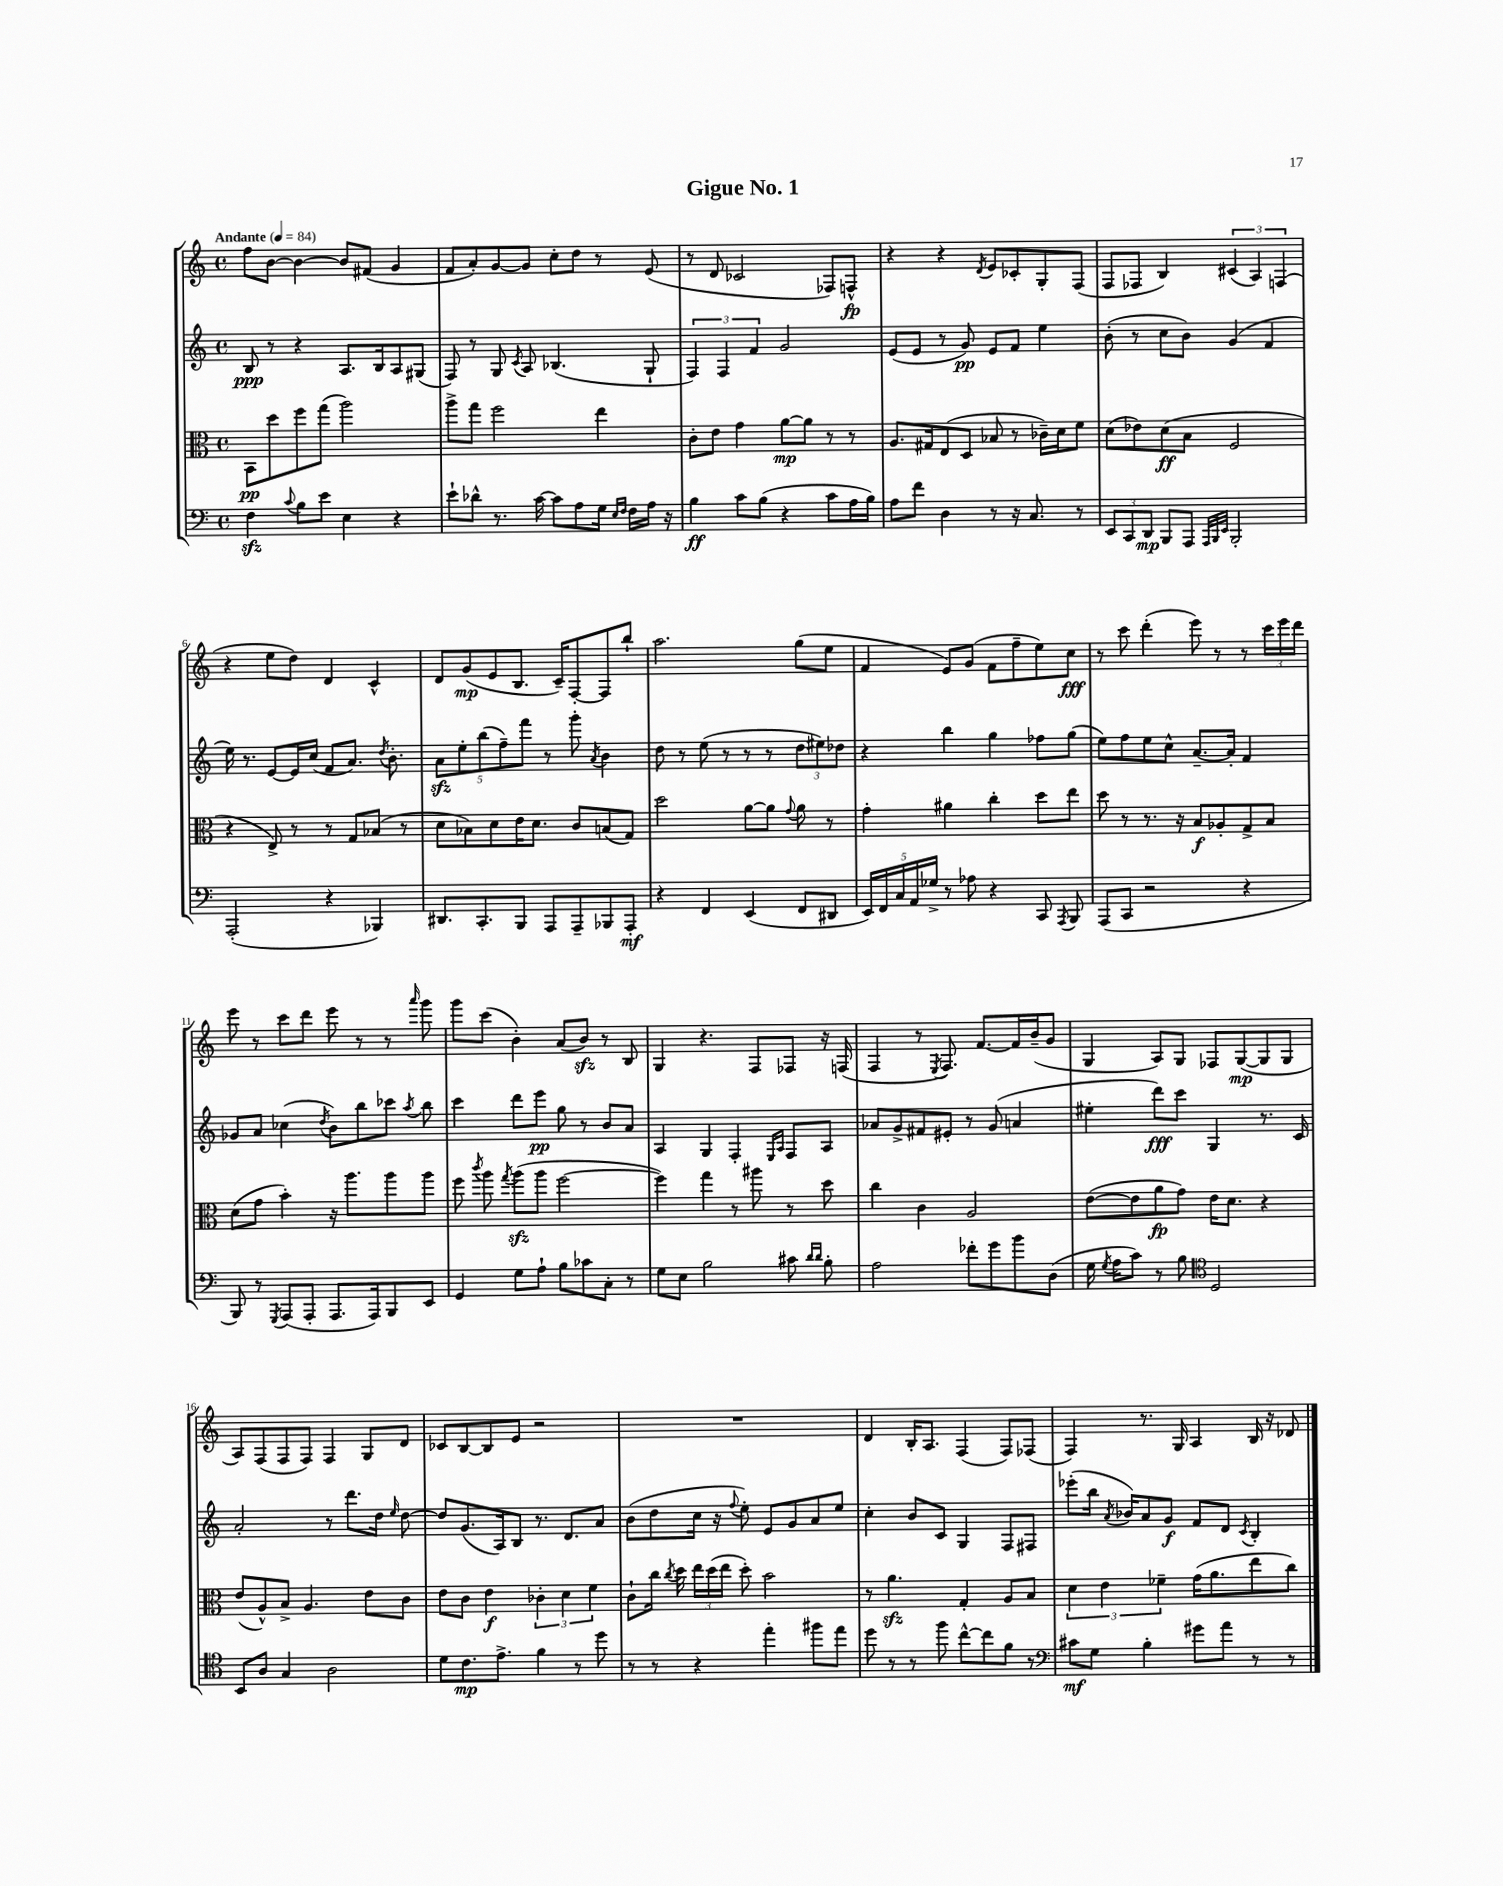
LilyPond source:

\header { title = "Gigue No. 1" }
<<
\new StaffGroup <<
\new Staff = "s0" {
    \clef treble \key c \major \defaultTimeSignature \time 4/4 \tempo "Andante" 4 = 84
    \autoBeamOff f''8[ b'8]~ b'4~ b'8[ fis'8]( g'4 |
    f'8[ a'8-.) g'8~ g'8] c''8[-. d''8] r8 e'8( |
    r8 d'8 ces'2 fes8[) f8]-^\fp |
    r4 r4 \acciaccatura { d'8 } e'8[ ces'8-. g8-. f8]( |
    f8[ fes8] b4) \tuplet 3/2 { cis'4( a4) f4( } |
    r4 e''8[ d''8]) d'4 c'4-^ |
    d'8[ g'8\mp( e'8 b8.] c'16[--) f8~-. f8 b''8]-! |
    a''2. g''8[( e''8] |
    f'4 e'8[) g'8]( f'8[ f''8-- e''8) c''8]\fff |
    r8 c'''8 d'''4-.( e'''8) r8 r8 \tuplet 3/2 { c'''16[ e'''16 d'''16] } |
    e'''8 r8 c'''8[ d'''8] e'''8 r8 r8 \grace { a'''16 } g'''8 |
    g'''8[ c'''8]( b'4-.) a'8[( b'8]\sfz) r8 b8 |
    g4 r4. f8[ fes8] r16 f16( |
    f4 r8 \acciaccatura { e8 } f8.) f'8.[~ f'16 b'16--( g'8] |
    g4 a8[) g8] fes8[ g8~\mp( g8 g8] |
    a8[) f8( f8 f8]) f4 g8[ d'8] |
    ces'8[ b8~ b8 e'8] r2 |
    R1 |
    d'4 b16[-. a8.] f4( f8[) fes8]( |
    f4) r8. g16 a4 b16 r16 des'8 \bar "|." |
}
\new Staff = "s1" {
    \clef treble \key c \major \defaultTimeSignature \time 4/4
    \autoBeamOff b8\ppp r8 r4 a8.[ b16 a8 gis8]( |
    f8) r8 g8 \acciaccatura { c'8 } a8 bes4.( g8-! |
    \tuplet 3/2 { f4) f4 f'4 } g'2 |
    e'8[( e'8] r8 g'8\pp) e'8[ f'8] e''4 |
    b'8-.( r8 c''8[ b'8]) g'4( f'4 |
    e''16) r8. e'8[~ e'16 c''16]( f'8[ a'8.]) \acciaccatura { d''8 } b'8.-. |
    \tuplet 5/4 { a'8[\sfz e''8-. b''8( f''8--) f'''8] } r8 g'''8-. \acciaccatura { a'8 } b'4 |
    d''8 r8 e''8( r8 r8 r8 \tuplet 3/2 { d''8[ eis''8) des''8] } |
    r4 b''4 g''4 fes''8[ g''8]( |
    e''8[) f''8 e''8 c''8]-^ a'8.[~-- a'16]-. f'4 |
    ges'8[ a'8] ces''4( \acciaccatura { d''8 } b'8[) b''8 ces'''8] \acciaccatura { a''8 } b''8 |
    c'''4 d'''8[ e'''8]\pp g''8 r8 b'8[ a'8] |
    a4 g4 f4-. \grace { e16[ a16] } f8[ a8] |
    aes'8[ g'8-> fis'8 eis'8]-. r8 g'8( a'4 |
    eis''4-. d'''8[\fff) c'''8] g4 r8. c'16 |
    a'2-. r8 d'''8.[ d''16] \grace { e''16 } d''8~ |
    d''8[ g'8.( a16) b8] r8. d'8.[ a'8] |
    b'8[( d''8 c''16] r16 \appoggiatura { f''8 } e''8-.) e'8[ g'8 a'8 e''8] |
    c''4-. b'8[ c'8] g4 f8[ fis8] |
    ees'''8[-.( b''16] \acciaccatura { a'8 } bes'16[) a'8 g'8]\f f'8[ d'8] \acciaccatura { c'8 } b4-. \bar "|." |
}
\new Staff = "s2" {
    \clef alto \key c \major \defaultTimeSignature \time 4/4
    \autoBeamOff b,8[\pp d''8 f''8 g''8]( a''2) |
    a''8[-> g''8] f''2 e''4 |
    c'8[-. e'8] g'4 a'8[~\mp a'8] r8 r8 |
    a8.[ gis16 e8( d8] bes8 r8 ces'16[--) d'16 f'8] |
    d'8[( ees'8) d'8\ff( b8] f2 |
    r4 e8->) r8 r8 g8[ bes8]( r8 |
    d'8[ bes8) d'8 e'16 d'8.] c'8[ b8( g8]) |
    d''2 a'8[~ a'8] \appoggiatura { g'8 } a'8 r8 |
    g'4-. ais'4 c''4-. d''8[ e''8] |
    d''8 r8 r8. r16 b8[\f aes8-. g8-> b8] |
    d'8[( g'8] b'4-.) r16 a''8.[ a''8 a''8] |
    f''8 \acciaccatura { c'''8 } a''8 \acciaccatura { g''8 } a''8[\sfz( a''8] f''2~ |
    f''4) g''4 r8 ais''8 r8 d''8 |
    c''4 c'4 a2 |
    e'8[~( e'8 a'8\fp g'8]) e'16[ d'8.] r4 |
    e'8[( a8-^) b8]-> a4. e'8[ c'8] |
    e'8[ c'8] e'4\f \tuplet 3/2 { ces'4-. d'4 f'4 } |
    c'8[-! c''16] \acciaccatura { c''8 } d''16 \tuplet 3/2 { e''16[ d''16( e''16] } d''8-.) b'2 |
    r8 a'4.\sfz g4-. a8[ b8] |
    \tuplet 3/2 { d'4 e'4 fes'4-- } g'16[( a'8. e''8 c''8]) \bar "|." |
}
\new Staff = "s3" {
    \clef bass \key c \major \defaultTimeSignature \time 4/4
    \autoBeamOff f4\sfz \appoggiatura { c'8 } b8[ e'8] e4 r4 |
    e'8[-! des'8]-^ r8. c'16~ c'8[ a8 g16] \grace { e16[ f16] } f16[ a16] r16 |
    b4\ff c'8[ b8]( r4 c'8[ a16 b16]) |
    a8[ f'8] d4 r8 r16 c8. r8 |
    \tuplet 3/2 { e,8[ c,8 d,8]\mp } b,,8[ a,,8] \grace { a,,32[ b,,32 e,32] } b,,2-. |
    a,,2-.( r4 bes,,4) |
    dis,8.[ c,8.-. b,,8] a,,8[ a,,8-- bes,,8 a,,8]-.\mf |
    r4 f,4 e,4( f,8[ dis,8] |
    \tuplet 5/4 { e,16[) f,16 c16 a,16 ges16]-> } r8 aes8 r4 c,8 \acciaccatura { a,,8 } b,,8 |
    a,,8[( c,8] r2 r4 |
    b,,8) r8 \acciaccatura { g,,8 } a,,8[( a,,8]-. a,,8.[ a,,16) b,,8 e,8] |
    g,4 g8[ a8]-! b8[ ces'8 c8]-. r8 |
    g8[ e8] b2 cis'8 \grace { d'16[ d'16] } b8-. |
    a2 fes'8[-. g'8 b'8 d8]( |
    g16 \acciaccatura { g8 } a16[ c'8]) r8 b8 \clef tenor d2 |
    b,8[ a8] g4 a2 |
    d'8[ c'8.\mp e'8.]-> f'4 r8 d''8 |
    r8 r8 r4 e''4-. fis''8[ e''8] |
    d''8 r8 r8 f''8 c''8[~-^ c''8 f'8] r8 |
    \clef bass cis'8[\mf g8] b4-. gis'8[ a'8] r8 r8 \bar "|." |
}
>>
>>
